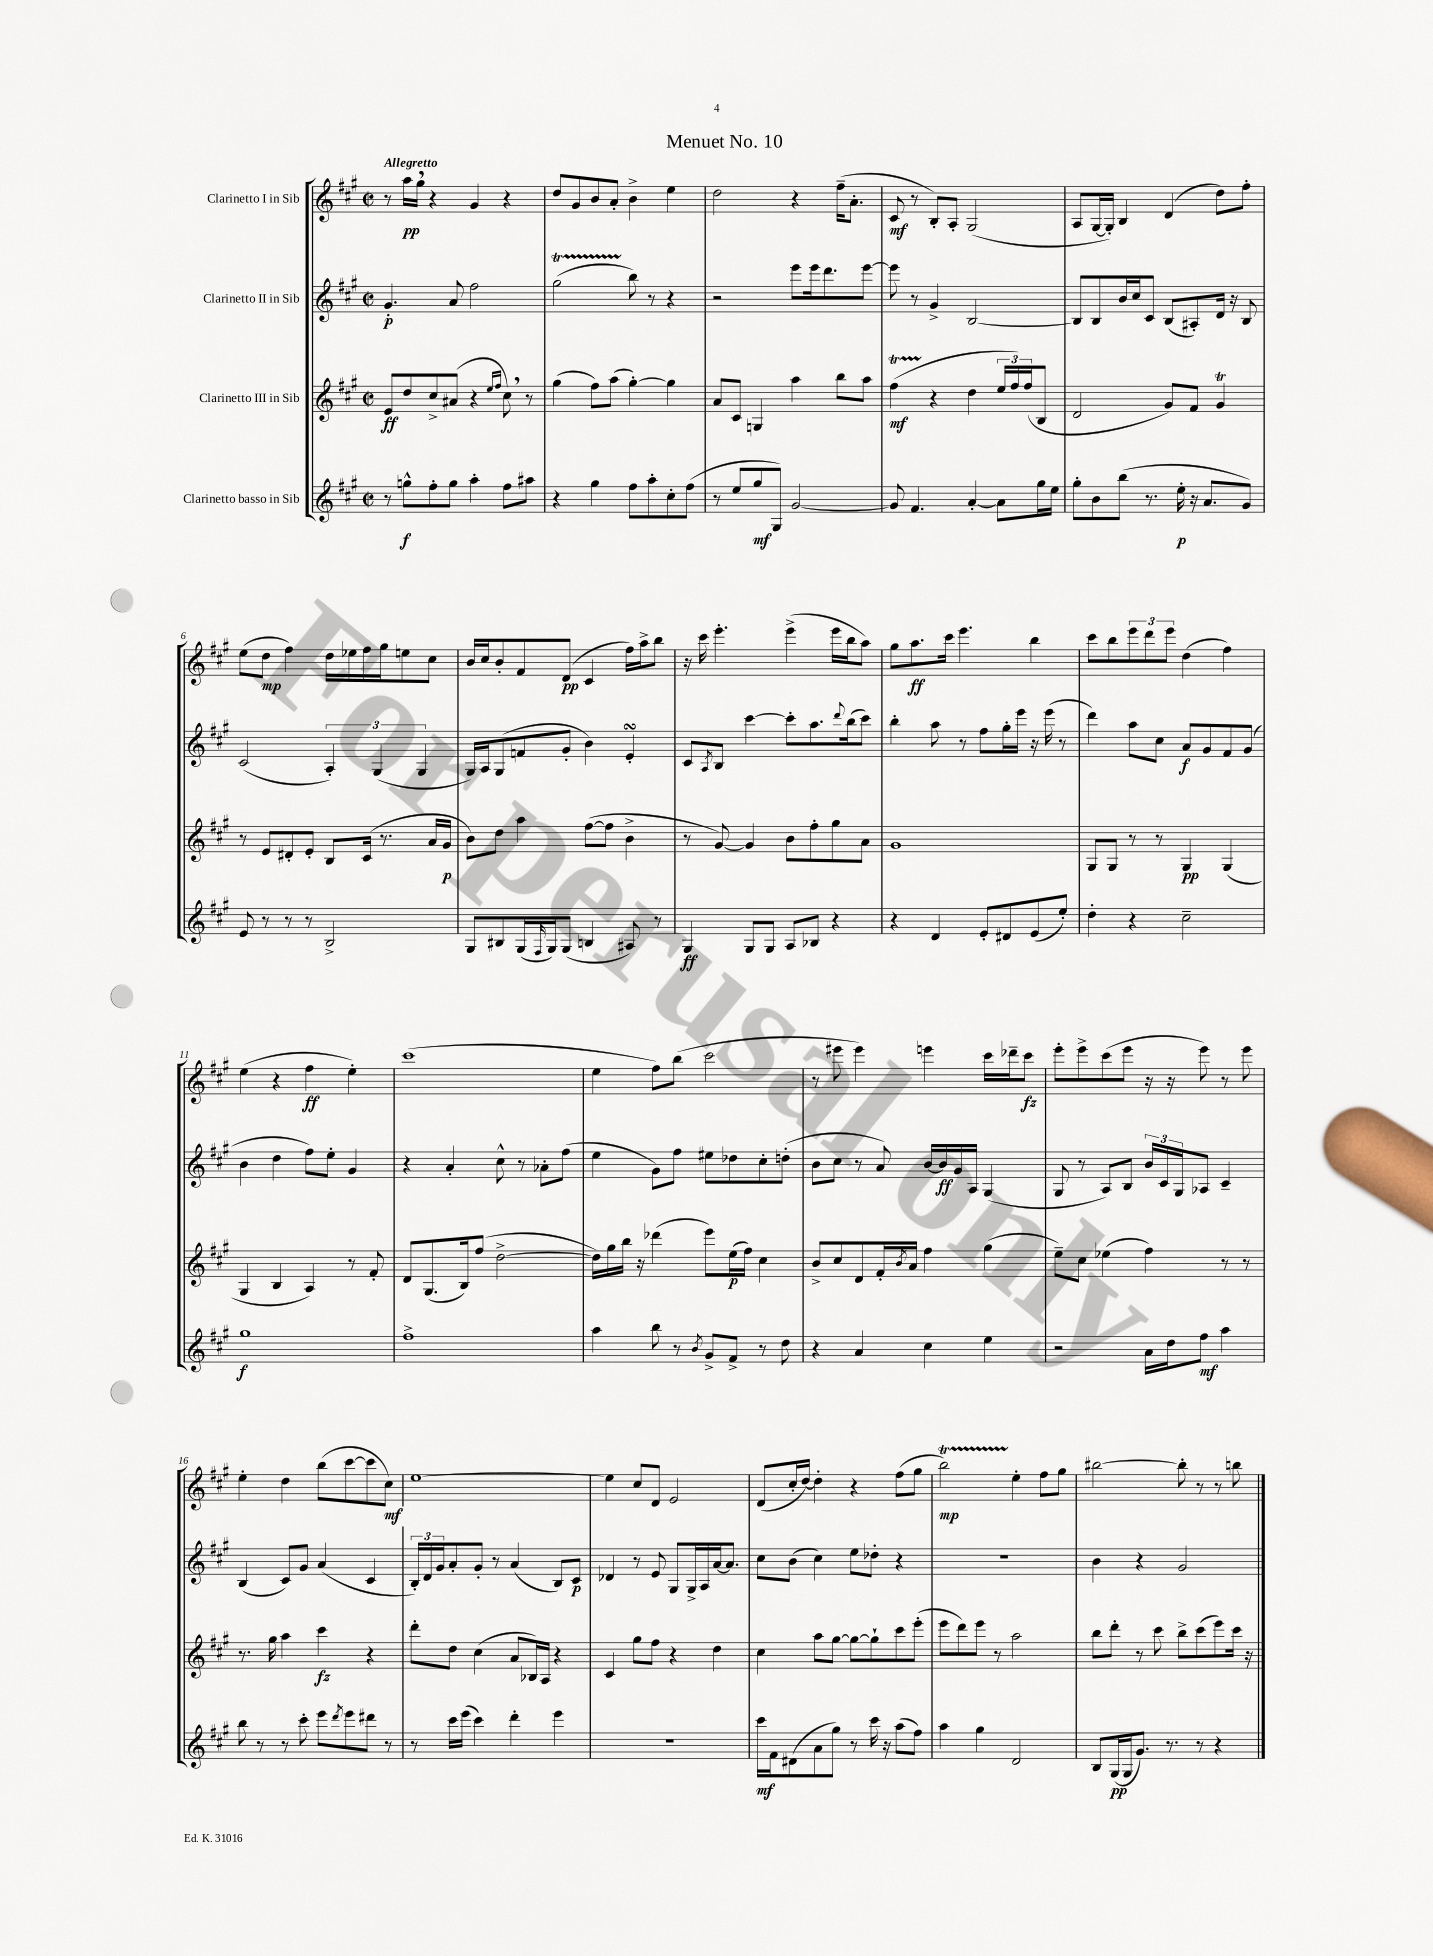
\header { title = "Menuet No. 10" }
<<
\new StaffGroup <<
\new Staff = "s0" \with { instrumentName = "Clarinetto I in Sib" } {
    \clef treble \key a \major \defaultTimeSignature \time 2/2 \tempo "Allegretto"
    r8 a''16\pp gis''16 \breathe r4 gis'4 r4 |
    d''8 gis'8 b'8 a'8-. b'4-> e''4 |
    d''2 r4 fis''16--( a'8.-. |
    cis'8\mf r8 b8-.) a8-. gis2( |
    a8 gis16~ gis16-.) b4 d'4( d''8) fis''8-. |
    e''8( d''8\mp fis''4) d''16 ees''16 fis''16 gis''16 e''8 cis''8 |
    b'16 cis''16 b'8-. fis'8 d'8\pp( cis'4 fis''16) a''16-> b''8 |
    r16 cis'''16 e'''4.-. e'''4->( e'''16 b''16 a''8) |
    gis''8 a''8.\ff cis'''16 e'''4. b''4 |
    cis'''8 b''8 \tuplet 3/2 { e'''8 d'''8 e'''8 } d''4( fis''4) |
    e''4( r4 fis''4\ff e''4-.) |
    cis'''1( |
    e''4 fis''8) b''8( cis'''2 |
    r8 eis'''8 eis'''4) e'''4 cis'''16 des'''16-- cis'''8\fz |
    e'''8-. e'''8-> cis'''8( e'''8 r16 r16 e'''8) r8 e'''8 |
    e''4-. d''4 b''8( cis'''8~ cis'''8 cis''8\mf) |
    e''1~ |
    e''4 cis''8 d'8 e'2 |
    d'8( cis''16-. d''16~) d''4-. r4 fis''8( gis''8 |
    b''2\startTrillSpan\mp) e''4-.\stopTrillSpan fis''8 gis''8 |
    bis''2~ bis''8-. r8 r8 b''8 \bar "|." |
}
\new Staff = "s1" \with { instrumentName = "Clarinetto II in Sib" } {
    \clef treble \key a \major \defaultTimeSignature \time 2/2
    gis'4.-.\p a'8 fis''2 |
    gis''2\startTrillSpan( b''8\stopTrillSpan) r8 r4 |
    r2 e'''8 e'''16 d'''8. e'''8~ |
    e'''8 r8 gis'4-> b2~ |
    b8 b8 b'16 cis''16 cis'8 b8( ais8-.) d'16 r16 b8 |
    cis'2( \tuplet 3/2 { a4-.) gis4( gis4 } |
    gis16) a16 gis8( f'8 gis'8-. b'4) e'4-.\turn |
    cis'8 \acciaccatura { a8 } b8 cis'''4~ cis'''8-. a''8. \appoggiatura { d'''8 } b''16( cis'''8) |
    b''4-. a''8 r8 fis''8 gis''16-. e'''16 r16 e'''16( r8 |
    d'''4) a''8 cis''8 a'8\f gis'8 fis'8 gis'8( |
    b'4 d''4 fis''8) e''8-. gis'4 |
    r4 a'4-. cis''8-^ r8 aes'8-. fis''8( |
    e''4 gis'8) fis''8 eis''8 des''8 cis''8-. d''8-.( |
    b'8 cis''8 r8 a'8) b'16~ b'16\ff gis'16 a16 gis4( |
    gis8 r8 a8) b8 \tuplet 3/2 { b'16 cis'16 gis16 } aes8 cis'4-- |
    b4( cis'8) gis'8 a'4( cis'4 |
    \tuplet 3/2 { b16-.) d'16 gis'16 } a'8-. gis'8-. r8 a'4( b8) cis'8\p |
    des'4 r8 e'8 gis8 gis16-> a16 a'16~ a'8. |
    cis''8 b'8( cis''4) e''8 des''8-. r4 |
    r1 |
    b'4 r4 gis'2 \bar "|." |
}
\new Staff = "s2" \with { instrumentName = "Clarinetto III in Sib" } {
    \clef treble \key a \major \defaultTimeSignature \time 2/2
    e'8\ff d''8 cis''8-> ais'8( r4 \grace { e''16 fis''16 } cis''8) \breathe r8 |
    gis''4( fis''8) a''8( gis''4~-.) gis''4 |
    a'8 cis'8 g4 a''4 b''8 a''8 |
    fis''4\startTrillSpan\mf( r4\stopTrillSpan d''4 \tuplet 3/2 { e''16 fis''16) fis''16( } b8 |
    d'2 gis'8) fis'8 gis'4\trill |
    r8 e'8 dis'8-. e'8-. b8 cis'16( r8. a'16 gis'16\p |
    b'8) d''8 a''4 fis''8~( fis''8 b'4-> |
    r8 gis'8~) gis'4 b'8 fis''8-. gis''8 a'8 |
    gis'1 |
    gis8 gis8 r8 r8 gis4\pp gis4( |
    gis4 b4 a4) r8 fis'8-. |
    d'8 gis8.( b16) fis''8( d''2~-> |
    d''16) gis''16 b''16 r16 des'''4( e'''8) e''16\p( fis''16) cis''4 |
    b'8-> cis''8 d'8 fis'16-. \acciaccatura { b'8 } a'16 fis''4 gis''4( |
    e''8--) cis''8 ees''4( fis''4) r8 r8 |
    r8. gis''16 a''4 cis'''4\fz r4 |
    d'''8-. d''8 cis''4( a'8 bes16) a16 r4 |
    cis'4 gis''8 fis''8 r4 d''4 |
    cis''4 a''8 gis''8~ gis''8~ gis''8-! cis'''8 e'''8-.( |
    e'''8 d'''8) e'''8 r8 a''2 |
    b''8 d'''8-. r8 cis'''8 b''8-> cis'''8( e'''8) cis'''16 r16 \bar "|." |
}
\new Staff = "s3" \with { instrumentName = "Clarinetto basso in Sib" } {
    \clef treble \key a \major \defaultTimeSignature \time 2/2
    r8 g''8-^\f fis''8-. g''8 a''4-. fis''8 ais''8 |
    r4 gis''4 fis''8 a''8-. cis''8-. fis''8( |
    r8 e''8 gis''8\mf gis8) gis'2~ |
    gis'8 fis'4. a'4~-. a'8 gis''16 e''16 |
    gis''8-. b'8 b''8( r8. e''16-.\p r16 a'8. gis'8) |
    e'8 r8 r8 r8 b2-> |
    gis8 bis8 gis16( \grace { fis16 } gis16) gis8( b4 ais8) r8 |
    gis4\ff gis8 gis8 a8 bes8 r4 |
    r4 d'4 e'8-. dis'8 e'8( e''8-.) |
    d''4-. r4 cis''2-- |
    gis''1\f |
    fis''1-> |
    a''4 b''8 r8 \acciaccatura { b'8 } gis'8-> fis'8-> r8 d''8 |
    r4 a'4 cis''4 e''4 |
    r2 a'16 d''16 fis''8\mf a''4 |
    b''8 r8 r8 cis'''8-. e'''8 \acciaccatura { d'''8 } e'''8 dis'''8 r8 |
    r8 cis'''16 e'''16( cis'''4) d'''4-. e'''4 |
    r1 |
    cis'''16\mf fis'16 dis'8( a'8 gis''8) r8 cis'''16 r16 a''8( fis''8) |
    a''4 gis''4 d'2 |
    b8 gis16\pp( gis16 gis'8.) r8. r8 r4 \bar "|." |
}
>>
>>
